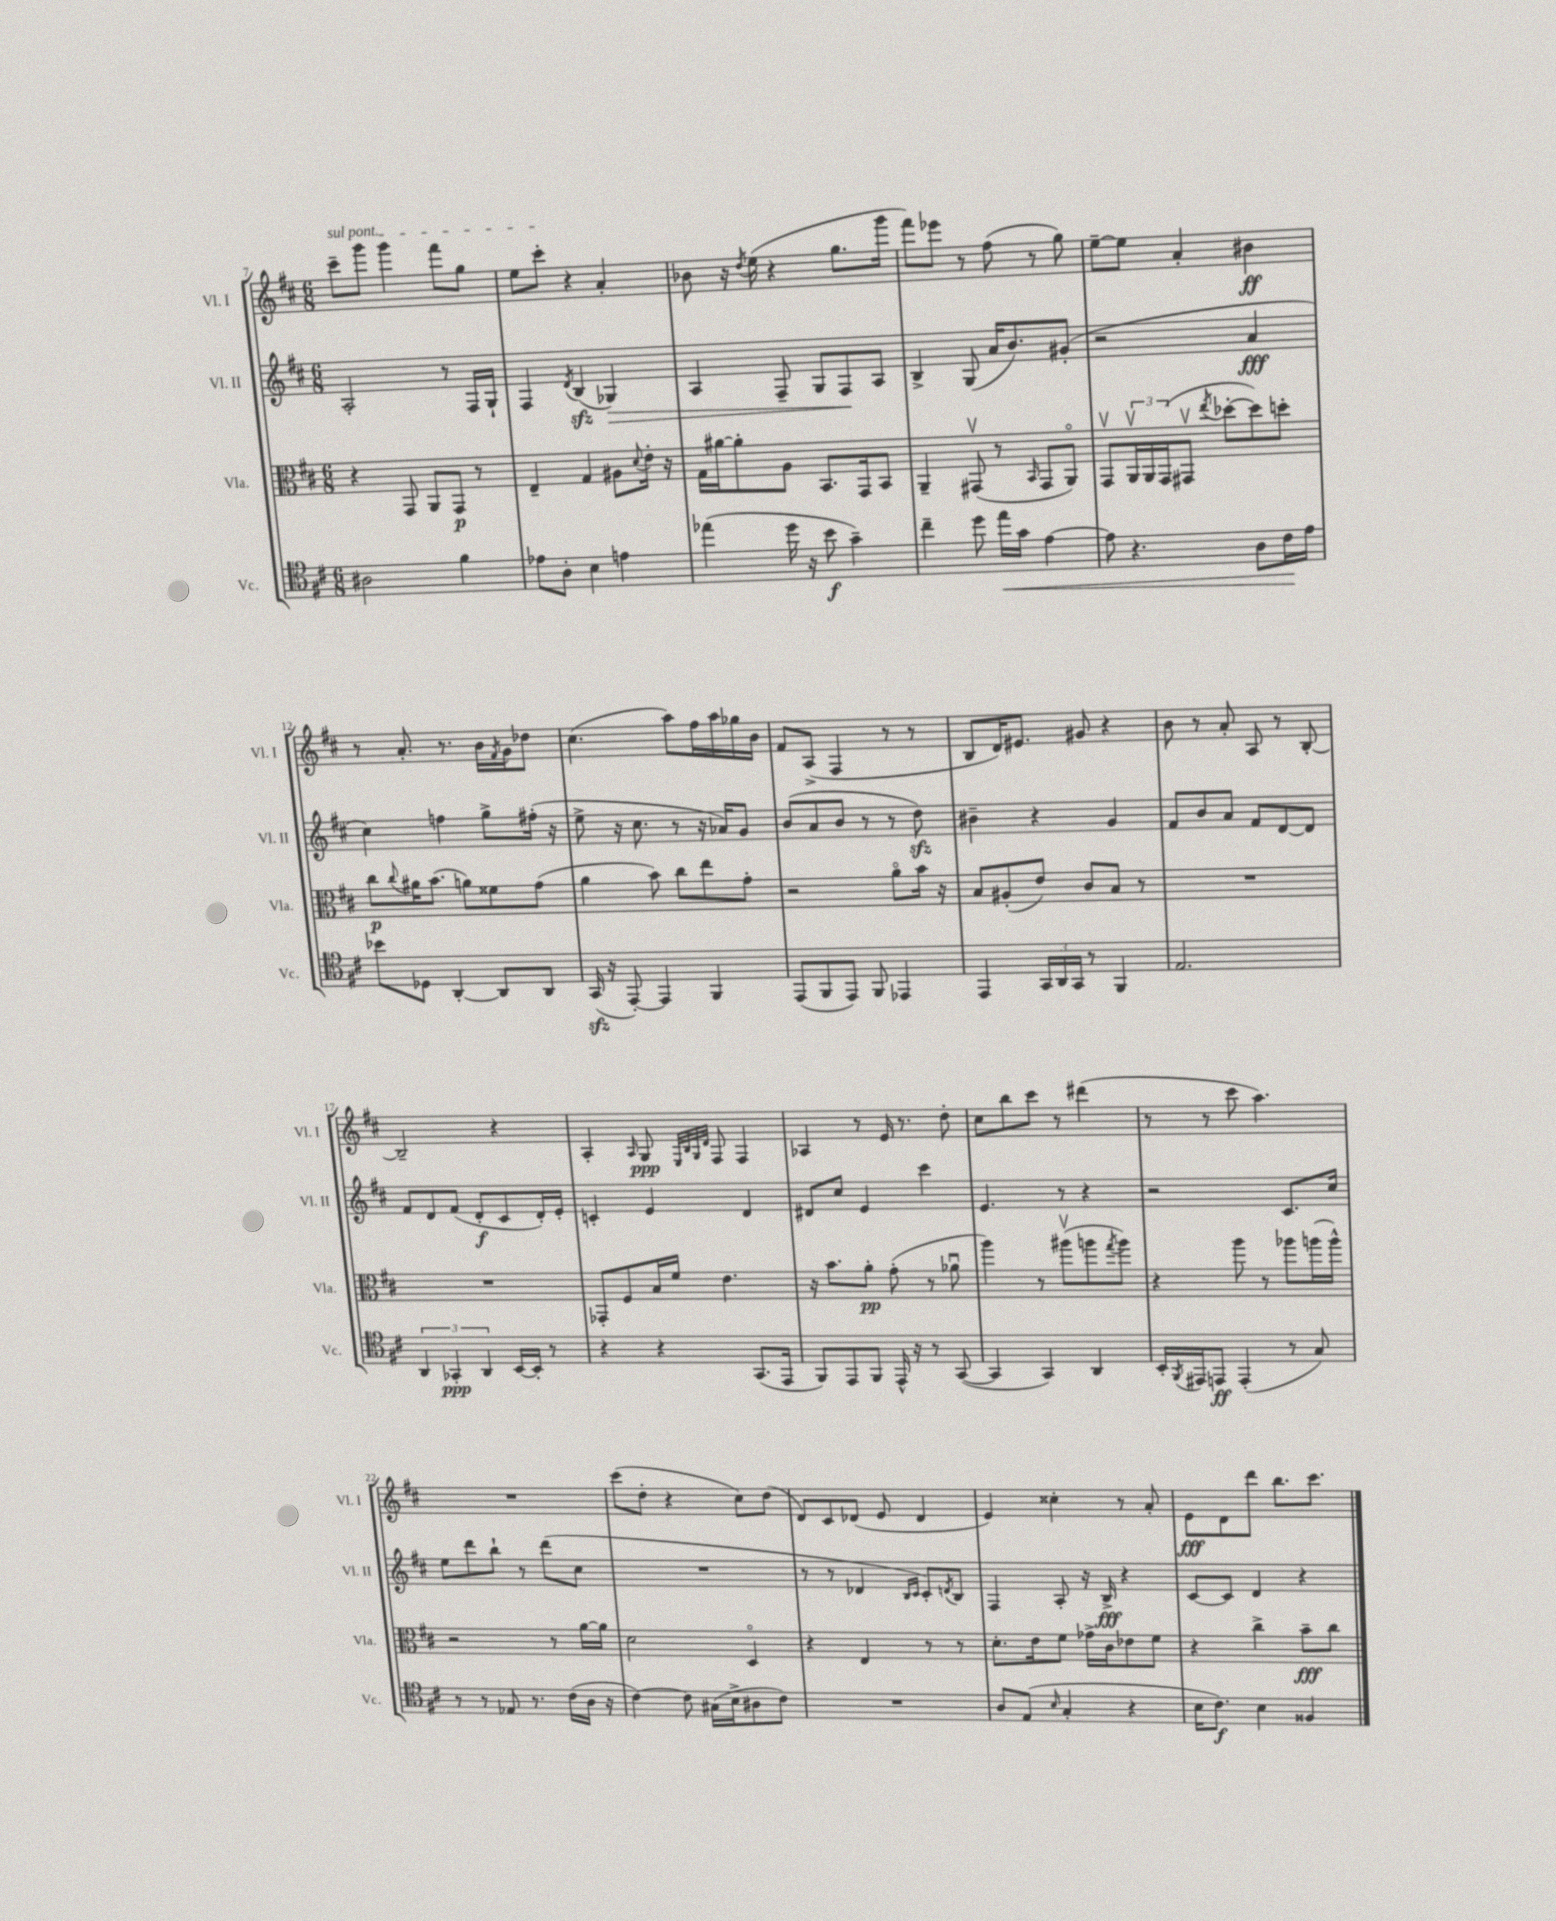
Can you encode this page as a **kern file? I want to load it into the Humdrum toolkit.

**kern	**kern	**kern	**kern
*staff4	*staff3	*staff2	*staff1
*clefC4	*clefC3	*clefG2	*clefG2
*k[f#c#]	*k[f#c#]	*k[f#c#]	*k[f#c#]
*M6/8	*M6/8	*M6/8	*M6/8
2A#	4r	2A'	8ccc#~
.	.	.	8ggg
.	8GG	.	4ggg
.	8AA	.	.
4f#	8GG	8r	8fff#
.	8r	16F#	8gg
.	.	16G`	.
=	=	=	=
8e-	4E~	4F#	8ee
8A'	.	.	8ccc#'
.	.	8qd	.
4B	4G	(4B	4r
4e	8A#	4G-)	4a'
.	8qqd	.	.
.	16e'	.	.
.	16r	.	.
=	=	=	=
(4ee-	16G	4A	8b-
.	[16a#	.	.
.	8a#']	.	16r
.	.	.	8qdd
.	.	.	(16ee
16dd	8A	8F#~	4r
16r	.	.	.
8b	8.BB	8G	.
4g~)	.	8F#	8.gg
.	16GG	.	.
.	8BB	8A	.
.	.	.	16ggg
=	=	=	=
4cc#~	4AA~	4B^	8fff#)
.	.	.	8eee-
8dd	(8GG#v	(8G	8r
16ee	8r	16a	(8ff#
16g	.	8.b)	.
.	16qqBB	.	.
[4e	8GG#	.	8r
.	8AAo)	(8g#'	8gg)
=	=	=	=
8e]	8GGv	2r	[8ee~
4.r	24AAv	.	8ee]
.	24AA	.	.
.	(24GG	.	.
.	8GG#v	.	4a'
.	8qee	.	.
.	[8dd-'	.	.
8A	8dd-])	4a	4b#
16c#	8dd'	.	.
16e	.	.	.
=	=	=	=
8b-	8cc#	4cc#)	8r
.	8qqcc#	.	.
8D-	16a#	.	8.a'
.	(8.b	.	.
[4AA'	.	4ff	.
.	.	.	8.r
.	8a)	.	.
8AA]	8f##	8gg^	16b
.	.	.	8qf#
.	.	.	16g
8AA	(8g	(16ff#'	8dd-
.	.	16r	.
=	=	=	=
(16GG	4a	8ee^	(4.cc#
16r	.	.	.
[8EE')	.	16r	.
.	.	8.cc#	.
4EE]	8b)	.	.
.	8cc#	8r	8aa)
4FF#	8ee	16r	16ff#
.	.	16a-)	16aa
.	8g'	8g	16gg-
.	.	.	16b
=	=	=	=
(8EE	2r	(8b	8f#
8FF#	.	8a	(8A^
8EE)	.	8b	4F#
8FF#	.	8r	.
4EE-	8ao	8r	8r
.	16b	8dd)	8r
.	16r	.	.
=	=	=	=
4EE	8B	4b#~	8B
.	(8A#'	.	16d)
.	.	.	8.e#
24GG	8e)	4r	.
24AA	.	.	.
24GG	.	.	.
8r	8c#	.	8g#
4FF#	8B	4g	4r
.	8r	.	.
=	=	=	=
2.E	2.r	8f#	8b
.	.	8b	8r
.	.	8a	8a'
.	.	8f#	8A
.	.	[8d	8r
.	.	8d]	[8B'
=	=	=	=
6AA	2.r	8f#	2B~]
.	.	8d	.
6GG-'	.	.	.
.	.	(8f#	.
6AA	.	.	.
.	.	8d'	.
[16BB	.	8c#	4r
16BB']	.	.	.
8r	.	16d')	.
.	.	16e'	.
=	=	=	=
4r	8GG-'	4c'	4A'
.	8F#	.	.
.	.	.	16qqA
4r	16B	4e	8G
.	16f#	.	.
.	.	.	32qqE
.	.	.	32qqB
.	.	.	32qqG
.	.	.	32qqd
.	4.e	.	8F#
(8.GG	.	4d	4F#
16EE	.	.	.
=	=	=	=
8FF#)	16r	8d#	4A-
.	8.b	.	.
8EE	.	8cc#	.
8FF#	8a'	4e	8r
16EE^^	(8g'	.	16e
16r	.	.	8.r
8r	8r	4ccc#	.
([8GG	8a-u	.	8dd'
=	=	=	=
4GG]	4aa)	4.e	8cc#
.	.	.	8bb
4GG)	8r	.	8ccc#
.	(8aa#v	8r	8r
4AA	8aa	4r	(4ddd#
.	8qgg	.	.
.	8aa)	.	.
=	=	=	=
16BB'	4r	2r	8r
8qFF#	.	.	.
16EE#	.	.	.
8EE	.	.	8r
(4EE'	8aa	.	8ccc#
.	8r	.	4.aa)
8r	8aa-	8.c#	.
8G)	(16aa	.	.
.	16aa^^)	16cc#	.
=	=	=	=
8r	2r	8ee	2.r
8r	.	8ddd	.
8E-	.	8bb`	.
8.r	.	8r	.
.	8r	(8ddd	.
(16c#	.	.	.
16A	[16a	8cc#	.
16r	16a]	.	.
=	=	=	=
[4c#)	2d	2.r	(8ccc#
.	.	.	8dd'
8c#]	.	.	4r
(16G#	.	.	.
16B^	.	.	.
8A#	4Do	.	8cc#)
8c#)	.	.	(8dd
=	=	=	=
2.r	4r	8r	8d)
.	.	8r	8c#
.	4E	4d-	(8d-
.	.	.	8e
.	.	16qqB	.
.	.	16qqc#	.
.	8r	8c#')	4d-
.	.	8qd	.
.	8r	8B	.
=	=	=	=
8A	8.d'	4F#	4e)
(8E	.	.	.
.	16e	.	.
16qqB	.	.	.
4G'	8f#	8A'	4cc##'
.	16g-^	16r	.
.	16c#	16B^	.
4r	8e-	4r	8r
.	8f#	.	8a'
=	=	=	=
16B	4r	[8c#	8e
8.c#)	.	.	.
.	.	8c#]	8d
4B	4cc#^	4d	8ddd
.	.	.	8.bb
4F##	8b~	4r	.
.	.	.	8.ccc#
.	8cc#	.	.
==	==	==	==
*-	*-	*-	*-
